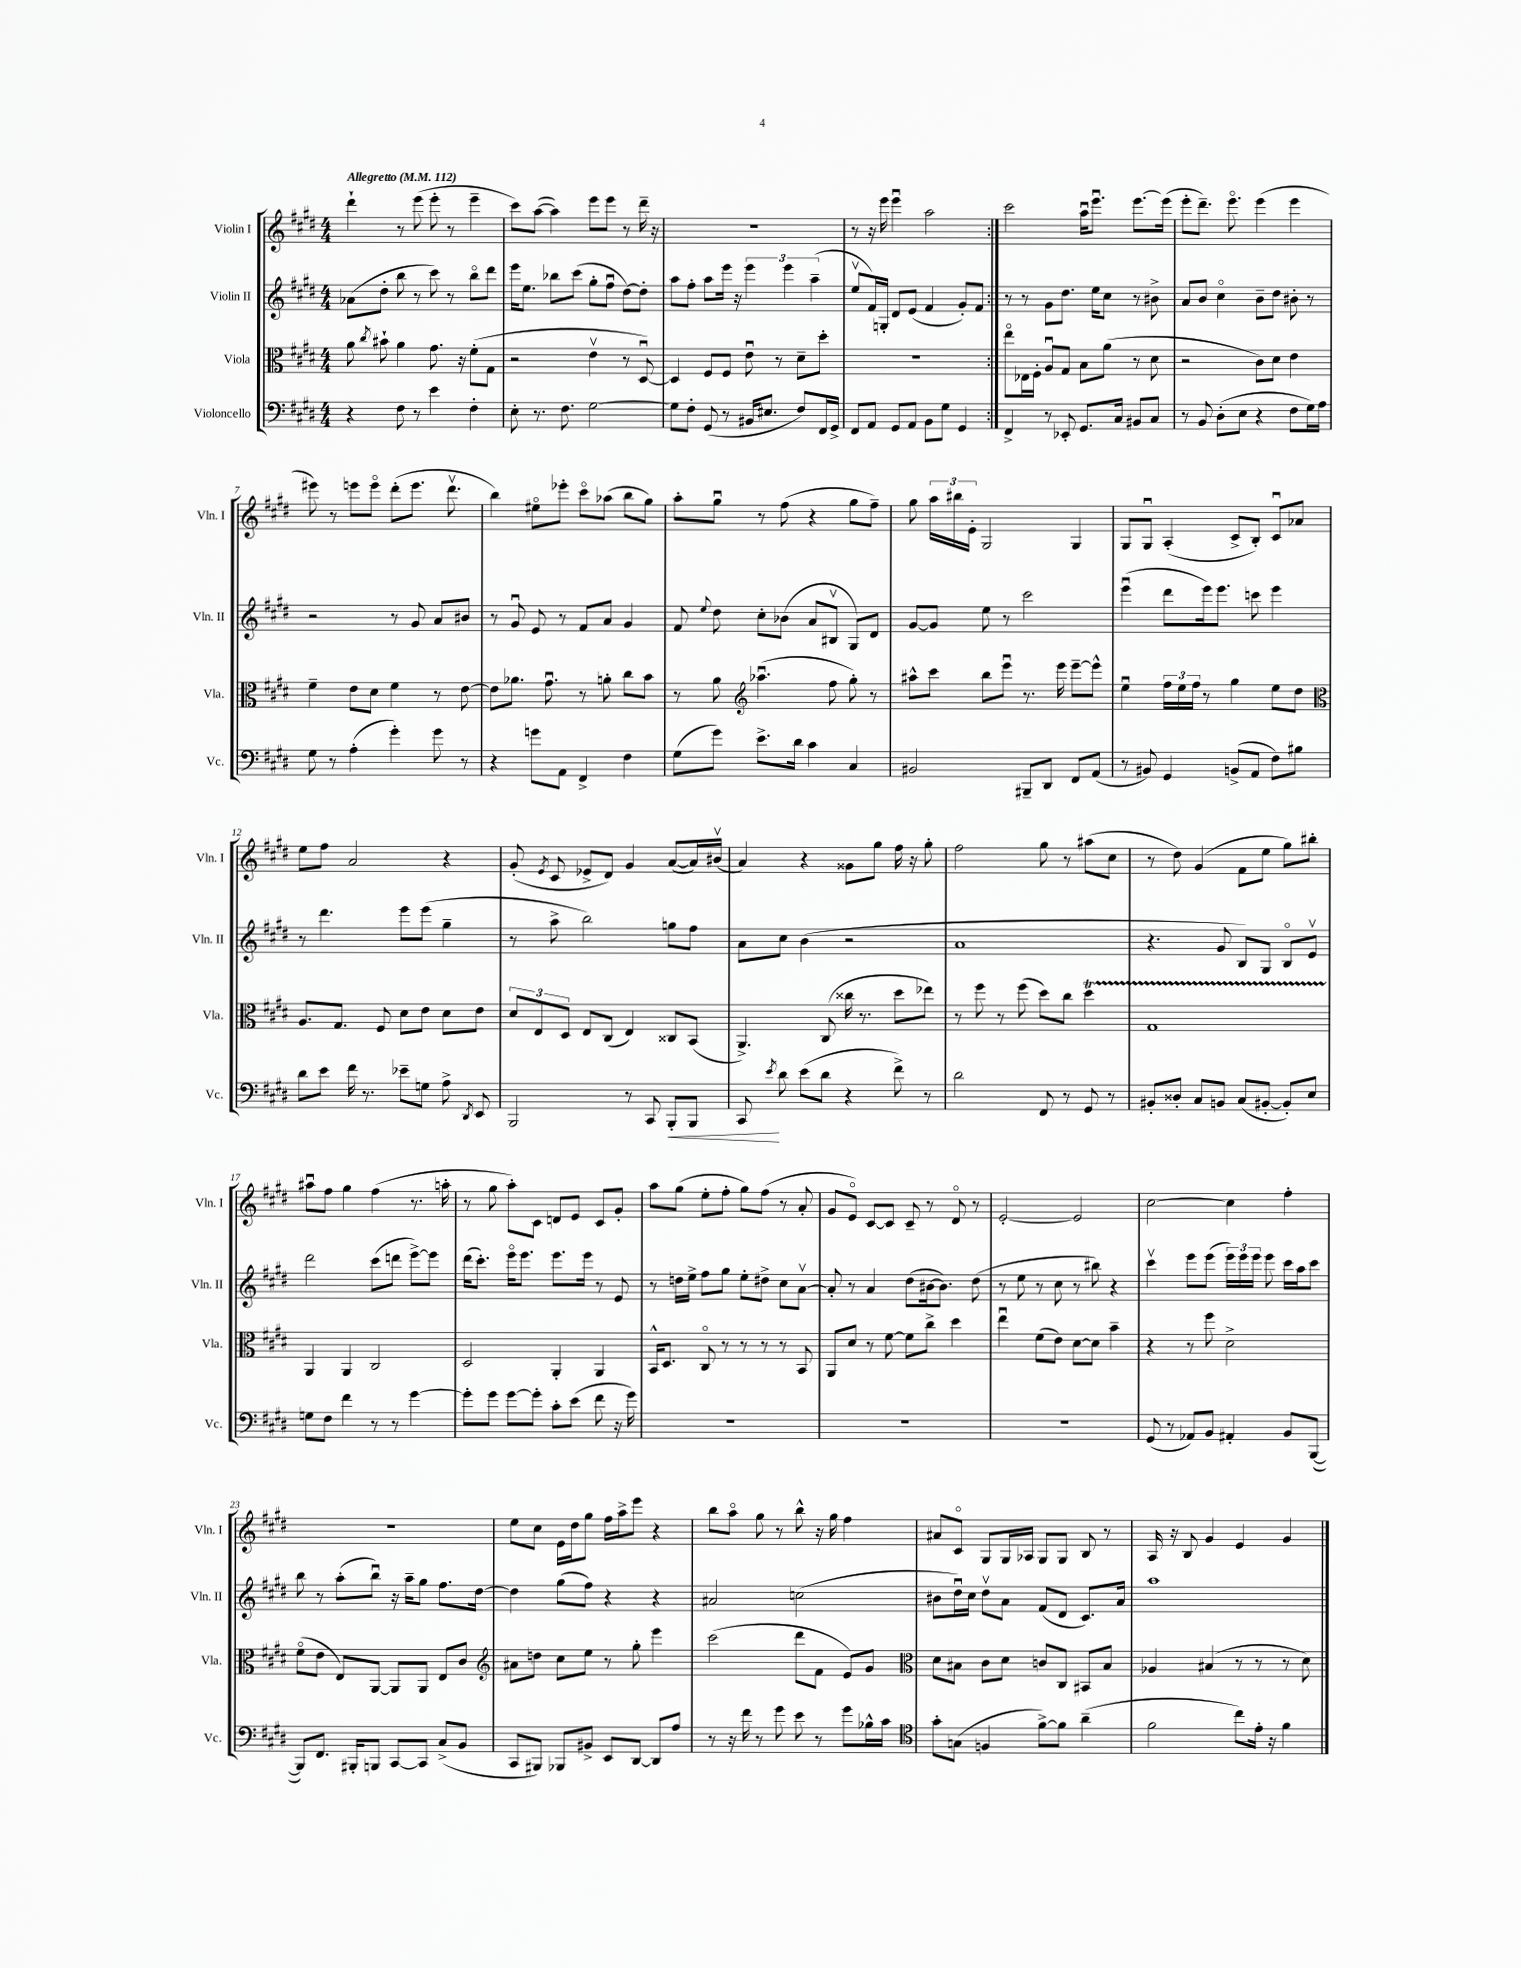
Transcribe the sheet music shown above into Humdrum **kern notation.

**kern	**dynam	**kern	**kern	**kern
*part4	*part4	*part3	*part2	*part1
*staff4	*staff4	*staff3	*staff2	*staff1
*I"Violoncello	*	*I"Viola	*I"Violin II	*I"Violin I
*I'Vc.	*	*I'Vla.	*I'Vln. II	*I'Vln. I
*clefF4	*	*clefC3	*clefG2	*clefG2
*k[f#c#g#d#]	*	*k[f#c#g#d#]	*k[f#c#g#d#]	*k[f#c#g#d#]
*M4/4	*	*M4/4	*M4/4	*M4/4
*MM112	*	*MM112	*MM112	*MM112
=1	=1	=1	=1	=1
!	!	!	!	!LO:TX:a:B:t=Allegretto
4r	.	8a\	(8a-X\L	4ddd#`\
.	.	8qcc#/	.	.
.	.	8b#X`\	8dd#'\J	.
8F#\	.	4a\	8bb\	8r
8r	.	.	8r	(8eee\
4e\	.	8.g#\	8ccc#\)	8eee'\
.	.	.	8r	8r
.	.	16r	.	.
4F#'\	.	(8f#'\L	8bb\L	4eee~\
.	.	8G#\J	8ddd#\J	.
=2	=2	=2	=2	=2
8E'\	.	2r	16eee\KL	8ccc#\L)
.	.	.	8.ee\J	.
8.r	.	.	.	([8aa\J
.	.	.	8bb-X\L	4aa\])
8.F#\	.	.	.	.
.	.	.	(8ccc#\J	.
[2G#\	.	4ev\	8gg#'\L	8eee\L
.	.	.	8ff#u\J	8eee\J
.	.	8r	[8dd#\L)	8r
.	.	[8D#u/)	8dd#'\J]	16ddd#~\
.	.	.	.	16r
=3	=3	=3	=3	=3
8G#\L]	.	4D#/]	8aa\L	1r
8F#'\J	.	.	8ff#'\J	.
(8GG#/	.	8F#/L	8aa\L	.
8r	.	8F#/J	16eee\Jk	.
.	.	.	16r	.
16BB#X/KL	.	8eu\	6eee\	.
8.E#X/J	.	.	.	.
.	.	8r	.	.
.	.	.	6eee\	.
8F#/L)	.	8d#~\L	.	.
.	.	.	(6aa~\	.
16FF#/L	.	8dd#'\J	.	.
16GG#^/JJ	.	.	.	.
=4	=4	=4	=4	=4
8FF#/L	.	1r	8eev/L	8r
8AA/J	.	.	16f#/L)	16r
.	.	.	16Gn'/JJ	16eee\
8GG#/L	.	.	8d#/L	4eeeu\
8AA/J	.	.	(8e/J	.
8BB\L	.	.	4f#/	2aa\
8G#\J	.	.	.	.
4GG#/	.	.	8g#'/L)	.
.	.	.	8f#/J	.
=5:|!	=5:|!	=5:|!	=5:|!	=5:|!
4FF#^/	.	8ee\L	8r	2ccc#\
.	.	16E-X\L	8r	.
.	.	16F#'\JJ	.	.
8r	.	8Au/L	8g#\L	.
8EE-X'/	.	8G#/J	8.dd#\J	.
8.GG#/L	.	8B\L	.	16aau\KL
.	.	.	16ee\KL	8.eeeu\J
.	.	(8a\J	8cc#\J	.
16C#/Jk	.	.	.	.
8BB#X/L	.	8r	8r	[8.eee\L
8C#/J	.	8d#\	8b#X^\	.
.	.	.	.	(16eee\Jk]
=6	=6	=6	=6	=6
8r	.	2r	8a/L	8eee'\L
8BB/	.	.	8b/J	8.ddd#~\J)
(8D#'\L	.	.	4cc#\	.
.	.	.	.	8.eee\
8E\J	.	.	.	.
4r	.	8c#\L)	8b~\L	(4eee\
.	.	8d#\J	8dd#\J	.
8F#\L	.	4e\	8b#X'\	4eee\
16G#\L)	.	.	8r	.
16A\JJ	.	.	.	.
!!LO:LB:g=z
=7	=7	=7	=7	=7
8G#\	.	4f#~\	2r	8eee#X\)
8r	.	.	.	8r
(4A'\	.	8e\L	.	8eeen\L
.	.	8d#\J	.	8eee\J
4g#'\)	.	4f#\	8r	(8ddd#'\L
.	.	.	8g#/	8.eee\J
8g#\	.	8r	8a/L	.
.	.	.	.	8.ddd#v\
8r	.	[8e\	8b#X/J	.
=8	=8	=8	=8	=8
4r	.	8e\L]	8r	4bb\)
.	.	8.a-X\J	8g#u/	.
8gn\L	.	.	8e/	8ee#X\L
.	.	8.g#u\	.	.
8AA\J	.	.	8r	8eee-X'\J
4FF#^/	.	8r	8f#/L	8ccc#\L
.	.	8an'\	8a/J	(8aa-X\J
4F#\	.	8cc#\L	4g#/	8bb\L
.	.	8b\J	.	8gg#\J)
=9	=9	=9	=9	=9
(8G#\L	.	8r	8f#/	8aa'\L
.	.	.	8qqee/	.
8g#\J)	.	8a\	8dd#\	8gg#u\J
*	*	*clefG2	*	*
8.e^\L	.	(4.aa-Xu\	8cc#'\L	8r
.	.	.	(8b-X\J	(8ff#\
16d#\Jk	.	.	.	.
4c#\	.	.	8a/L	4r
.	.	8ff#\	8B#Xv/J	.
4C#/	.	8gg#'\)	8G#/L)	8gg#\L
.	.	8r	8d#/J	8ff#~\J)
=10	=10	=10	=10	=10
2BB#X/	.	8aa#X^^\L	[8g#/L	8gg#\
.	.	8ccc#\J	8g#/J]	24aa\LL
.	.	.	.	24bb#X\
.	.	.	.	24e'\JJ
.	.	8bb\L	8ee\	2G#/
.	.	8eeeu\J	8r	.
8BBB#X~/L	.	8.r	2ccc#\	.
8DD#/J	.	.	.	.
.	.	16eee\	.	.
8FF#/L	.	[8eee~\L	.	4G#/
(8AA/J	.	8eee^^\J]	.	.
=11	=11	=11	=11	=11
8r	.	4eeu\	(4eeeu\	8G#/L
8BB#X/)	.	.	.	8G#u/J
4GG#/	.	24ff#\LL	8ddd#\L	(4A'/
.	.	24ee\	.	.
.	.	24ff#\JJ	.	.
.	.	8r	16eee\k)	.
.	.	.	8.eee\J	.
(8BBn^/L	.	4gg#\	.	8c#^/L
8AA/J	.	.	8cccn\	8B'/J)
8F#\L)	.	8ee\L	4eee\	8c#u/L
8B#X\J	.	8dd#\J	.	8a-X/J
!!LO:LB:g=z
=12	=12	=12	=12	=12
*	*	*clefC3	*	*
8d#\L	.	8.A/L	8r	8ee\L
8e\J	.	.	4.ddd#\	8ff#\J
.	.	8.G#/J	.	.
16f#\	.	.	.	2a/
8.r	.	.	.	.
.	.	8F#/	.	.
8e-X~\L	.	8d#\L	8eee\L	.
8Gn\J	.	8e\J	(8eee\J	.
8A^\	.	8d#\L	4gg#~\	4r
8qDD#/	.	.	.	.
8EE/	.	8e\J	.	.
=13	=13	=13	=13	=13
2BBB/	.	12d#/L	8r	(8g#'/
.	.	12E/	.	.
.	.	.	.	8qe/
.	.	.	8aa^\	8c#/
.	.	12D#/J	.	.
.	.	8E/L	2bb\)	8e-X^/L
.	.	(8C#/J	.	8d#/J)
8r	.	4E/)	.	4g#/
8CC#/	.	.	.	.
!	!LO:HP:b	!	!	!
8BBB'/L	<	8C##X/L	8ggn\L	([8a/L
8BBB/J	.	(8BB/J	8ff#\J	16a/L])
.	.	.	.	(16b#Xv/JJ
=14	=14	=14	=14	=14
8CC#/	.	4.AA^/)	8a\L	4a/)
8qe/	.	.	.	.
8d#\	[	.	8cc#\J	.
(8e\L	.	.	(4b\	4r
8d#\J	.	(8C#/	.	.
4r	.	16cc##X\	2r	8g##X\L
.	.	8.r	.	.
.	.	.	.	8gg#\J
8f#^\)	.	8dd#\L	.	16ff#\
.	.	.	.	16r
8r	.	8ee-X\J)	.	8gg#'\
=15	=15	=15	=15	=15
2d#\	.	8r	1a	2ff#\
.	.	8ff#\	.	.
.	.	8r	.	.
.	.	(8ff#\	.	.
8FF#/	.	8dd#\L)	.	8gg#\
8r	.	8cc#\J	.	8r
8GG#/	.	4dd#t\	.	(8aa#X\L
8r	.	.	.	8cc#\J
=16	=16	=16	=16	=16
8BB#X'/L	.	1G#TTT	4.r	8r
8D##X'/J	.	.	.	8dd#\)
8C#/L	.	.	.	(4g#/
8BBn/J	.	.	8g#/	.
(8C#/L	.	.	8B/L)	8f#\L
[8BB#X'/J	.	.	8G#/J	8ee\J
8BB#'/L])	.	.	8B/L	8gg#\L)
8E/J	.	.	8ev/J	8bb#X'\J
!!LO:LB:g=z
=17	=17	=17	=17	=17
8Gn\L	.	4AA/	2ddd#\	8aa#Xu\L
8F#\J	.	.	.	8ff#\J
4f#\	.	4AA/	.	4gg#\
8r	.	2C#/	(8ccc#\L	(4ff#\
8r	.	.	8dddn\J	.
[4g#\	.	.	[8eee^\L)	8.r
.	.	.	8eee\J]	.
.	.	.	.	16aan'\
=18	=18	=18	=18	=18
8g#'\L]	.	2D#/	(16ddd#\KL	8r
.	.	.	8.ccc#'\J)	.
8g#\J	.	.	.	8gg#\
[8g#\L	.	.	16eee\KL	8aa'\L)
.	.	.	8.eee\J	.
8g#'\J]	.	.	.	8c#\J
8c#'\L	.	4AA'/	8.eee\L	8dn/L
(8e\J	.	.	.	8e/J
.	.	.	16eee\Jk	.
8f#\	.	4AA/	8r	8c#/L
16r	.	.	8e/	8g#'/J
16g#\)	.	.	.	.
=19	=19	=19	=19	=19
1r	.	16BB^^/KL	8r	8aa\L
.	.	8.D#/J	.	.
.	.	.	16ddn\LL	(8gg#\J
.	.	.	16ee^\JJ	.
.	.	8C#/	8ff#\L	8ee'\L
.	.	8r	8gg#\J	8ff#'\J
.	.	8r	8ee'\L	8gg#\L)
.	.	8r	8dd#X^\J	(8ff#\J
.	.	8r	8cc#\L	8r
.	.	8BB/	[8av\J	8a'/
=20	=20	=20	=20	=20
1r	.	8AA/L	8a'/]	8g#/L
.	.	8d#/J	8r	8e/J)
.	.	8r	4a/	[8c#/L
.	.	[8f#\	.	8c#/J]
.	.	8f#\L]	(8dd#\L	8c#~/
.	.	8cc#^\J	[16b#X\k	8r
.	.	.	8.b#\J])	.
.	.	4dd#\	.	8d#/
.	.	.	(8dd#\	8r
=21	=21	=21	=21	=21
1r	.	4eeu\	8r	[2e'/
.	.	.	8ee\	.
.	.	(8f#\L	8r	.
.	.	8e\J)	8cc#\	.
.	.	[8d#\L	8r	2e/]
.	.	8d#\J]	8bb#X\)	.
.	.	4b~\	4r	.
=22	=22	=22	=22	=22
(8GG#/	.	4r	4ccc#v\	[2cc#\
8r	.	.	.	.
8AA-X/L)	.	8r	8eee\L	.
8BB/J	.	8ff#\	(8eee\J	.
4AA#X'/	.	2d#^\	24eee\LL)	4cc#\]
.	.	.	24eee\	.
.	.	.	24eee\JJ	.
.	.	.	8eee\	.
8BB/L	.	.	16ccc#\LL	4ff#'\
.	.	.	16aa\J	.
([8BBB/J	.	.	8ccc#\J	.
!!LO:LB:g=z
=23	=23	=23	=23	=23
8BBB/L])	.	(8f#\L	8bb\	1r
8.FF#/J	.	8e\J	8r	.
.	.	8E/L)	(8aa'\L	.
16BBB#X'/KL	.	.	.	.
8BBBn/J	.	[8AA/J	8bbu\J)	.
[8CC#/L	.	8AA/L]	16r	.
.	.	.	16aa~\KL	.
8CC#/J]	.	8AA/J	8gg#\J	.
(8C#^/L	.	8E/L	8.ff#\L	.
8BB/J	.	8c#/J	.	.
.	.	.	[16dd#\Jk	.
=24	=24	=24	=24	=24
*	*	*clefG2	*	*
8CC#/L	.	8a#X\L	4dd#\]	8ee\L
8BBB#X/J)	.	8ddn\J	.	8cc#\J
8BBB-X/L	.	8cc#\L	(8gg#\L	16e\LL
.	.	.	.	16dd#\J
8BB#X^/J	.	8ee\J	8ff#\J)	8gg#\J
8EE/L	.	8r	4r	16ff#\LL
.	.	.	.	16aa^\J
[8DD#/J	.	8gg#'\	.	8eee\J
8DD#/L]	.	4eee\	4r	4r
8A/J	.	.	.	.
=25	=25	=25	=25	=25
8r	.	(2ccc#\	2a#X/	8bb\L
16r	.	.	.	8aa\J
16f#\	.	.	.	.
8r	.	.	.	8gg#\
8g#\	.	.	.	8r
8e\	.	8ddd#\L	(2ccn\	8bb^^\
8r	.	8f#\J	.	16r
.	.	.	.	16gg#\
8g#\L	.	8e/L)	.	4ff#\
16B-X^^\L	.	8g#/J	.	.
16c#\JJ	.	.	.	.
=26	=26	=26	=26	=26
*clefC4	*	*clefC3	*	*
8g#'\L	.	8d#\L	8b#X\L	8a#X/L
(8Gn\J	.	8B#X\J	16dd#u\L)	8c#/J
.	.	.	16cc#\JJ	.
4Fn/	.	8c#\L	8dd#v\L	8G#/L
.	.	8d#\J	8a\J	16G#/L
.	.	.	.	16A-X/JJ
[8f#^\L)	.	8cn/L	(8f#/L	8G#/L
8f#\J]	.	8C#/J	8d#/J	8G#/J
(4a~\	.	8BB#X/L	8.c#/L)	8B/
.	.	8B#/J	.	8r
.	.	.	16a/Jk	.
=27	=27	=27	=27	=27
2f#\	.	4A-X/	1aa	16A/
.	.	.	.	16r
.	.	.	.	8B/
.	.	(4B#X/	.	4g#/
8cc#\L)	.	8r	.	4e/
16e'\Jk	.	8r	.	.
16r	.	.	.	.
4f#\	.	8r	.	4g#/
.	.	8d#\)	.	.
==	==	==	==	==
*-	*-	*-	*-	*-
